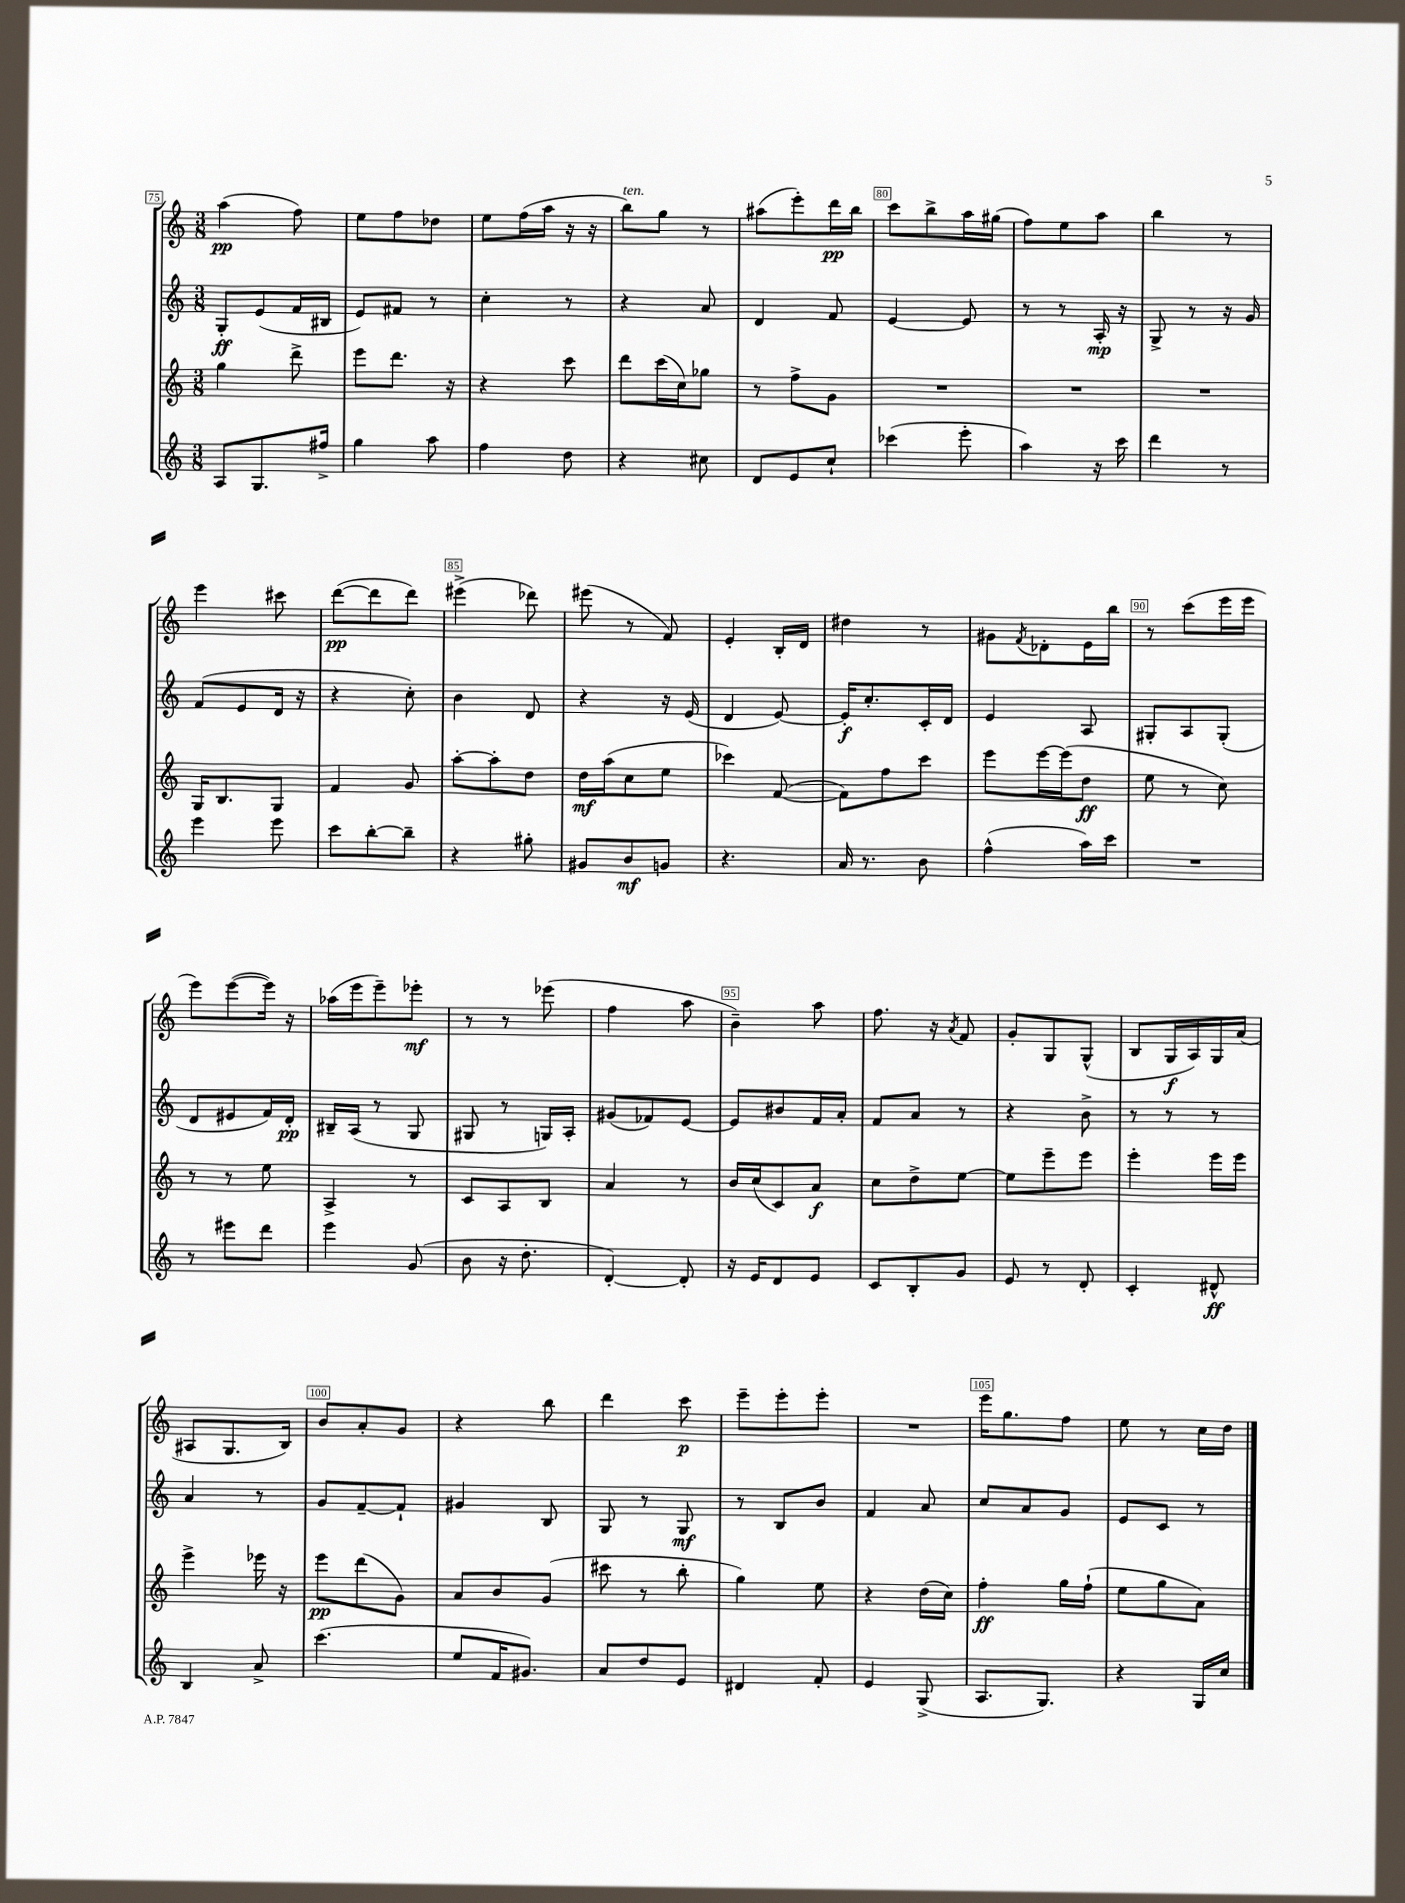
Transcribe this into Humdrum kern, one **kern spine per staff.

**kern	**kern	**kern	**kern
*staff4	*staff3	*staff2	*staff1
*clefG2	*clefG2	*clefG2	*clefG2
*k[]	*k[]	*k[]	*k[]
*M3/8	*M3/8	*M3/8	*M3/8
8A	4gg	8G'	(4aa
8.G	.	(8e	.
.	8ddd^	16f	8ff)
16ff#^	.	16B#	.
=	=	=	=
4gg	8eee	8e)	8ee
.	8.ddd	8f#	8ff
8aa	.	8r	8dd-
.	16r	.	.
=	=	=	=
4ff	4r	4cc'	8ee
.	.	.	(16ff
.	.	.	16aa
8dd	8ccc	8r	16r
.	.	.	16r
=	=	=	=
4r	8ddd	4r	8bb)
.	(16ccc	.	8gg
.	16cc)	.	.
8cc#	8gg-	8a	8r
=	=	=	=
8d	8r	4d	(8aa#
8e	8ff^	.	8eee')
8cc`	8g	8f	16ddd
.	.	.	16bb
=	=	=	=
(4ccc-	4.r	[4e	8ccc
.	.	.	8bb^
8eee'	.	8e]	16aa
.	.	.	(16gg#
=	=	=	=
4aa)	4.r	8r	8ff)
.	.	8r	8ee
16r	.	16A'	8aa
16ccc	.	16r	.
=	=	=	=
4ddd	4.r	8G^	4bb
.	.	8r	.
8r	.	16r	8r
.	.	16g	.
=	=	=	=
4eee	16G	(8f	4eee
.	8.B	.	.
.	.	8e	.
8eee	8G	16d	8ccc#
.	.	16r	.
=	=	=	=
8ccc	4f	4r	([8ddd
[8bb'	.	.	8ddd]
8bb~]	8g	8cc')	8ddd)
=	=	=	=
4r	[8aa'	4b	(4eee#^
.	8aa']	.	.
8gg#'	8dd	8d	8ddd-)
=	=	=	=
8g#	16dd	4r	(8eee#
.	(16aa	.	.
8b	8cc	.	8r
8g	8ee	16r	8f)
.	.	(16e	.
=	=	=	=
4.r	4ccc-)	4d	4e'
.	([8f	[8e)	16B'
.	.	.	16d
=	=	=	=
16a	8f])	16e']	4dd#
8.r	.	8.cc'	.
.	8ff	.	.
8b	8ccc	16c'	8r
.	.	16d	.
=	=	=	=
(4ff^^	8eee	4e	8g#
.	.	.	8qf
.	[16eee	.	8d-'
.	(16eee]	.	.
16aa)	8dd	8A	16e
16ccc	.	.	16bb
=	=	=	=
4.r	8ee	8G#'	8r
.	8r	8A	(8ccc
.	8cc)	(8G#'	16eee
.	.	.	16eee
=	=	=	=
8r	8r	8d	8eee)
8eee#	8r	8e#	([8eee
8ddd	8ee	16f)	16eee])
.	.	16d'	16r
=	=	=	=
4eee	4A^	16B#~	(16aa-
.	.	(16A	16eee
.	.	8r	8eee~)
(8g	8r	8G	8eee-'
=	=	=	=
8b	8c	8G#	8r
16r	8A	8r	8r
8.dd'	.	.	.
.	8B	16G)	(8eee-
.	.	16A'	.
=	=	=	=
[4d')	4a	(8g#	4ff
.	.	8f-)	.
8d']	8r	[8e	8aa
=	=	=	=
16r	16b	8e]	4b~)
16e	(16cc	.	.
8d	8c)	8b#	.
8e	8a	16f	8aa
.	.	16a'	.
=	=	=	=
8c	8cc	8f	8.ff
8B'	8dd^	8a	.
.	.	.	16r
.	.	.	8qa
8g	[8ee	8r	8f
=	=	=	=
8e	8ee]	4r	8g'
8r	8eee~	.	8G
8d'	8eee	8b^	(8G^^
=	=	=	=
4c'	4eee'	8r	8B
.	.	8r	16G
.	.	.	16A)
8d#^^	16eee	8r	16G
.	16eee	.	(16a
=	=	=	=
4B	4eee^	4a	8A#
.	.	.	8.G
8a^	16eee-	8r	.
.	16r	.	16B)
=	=	=	=
(4.ccc	8eee	8g	8b
.	(8ddd	[8f~	8a'
.	8g)	8f`]	8g
=	=	=	=
8ee	8a	4g#	4r
16f	8b	.	.
8.g#)	.	.	.
.	(8g	8B	8bb
=	=	=	=
8a	8ccc#	8G	4ddd
8dd	8r	8r	.
8e	8bb'	8G	8ccc
=	=	=	=
4d#	4gg)	8r	8eee~
.	.	8B	8eee'
8f'	8ee	8b	8eee'
=	=	=	=
4e	4r	4f	4.r
(8G^	(16dd	8a	.
.	16cc)	.	.
=	=	=	=
8.A	4ff'	8cc	16eee
.	.	.	8.gg
.	.	8a	.
8.G)	.	.	.
.	16gg	8g	8ff
.	(16ff`	.	.
=	=	=	=
4r	8ee	8e	8ee
.	8gg	8c	8r
16G	8a)	8r	16cc
16cc	.	.	16dd
==	==	==	==
*-	*-	*-	*-
